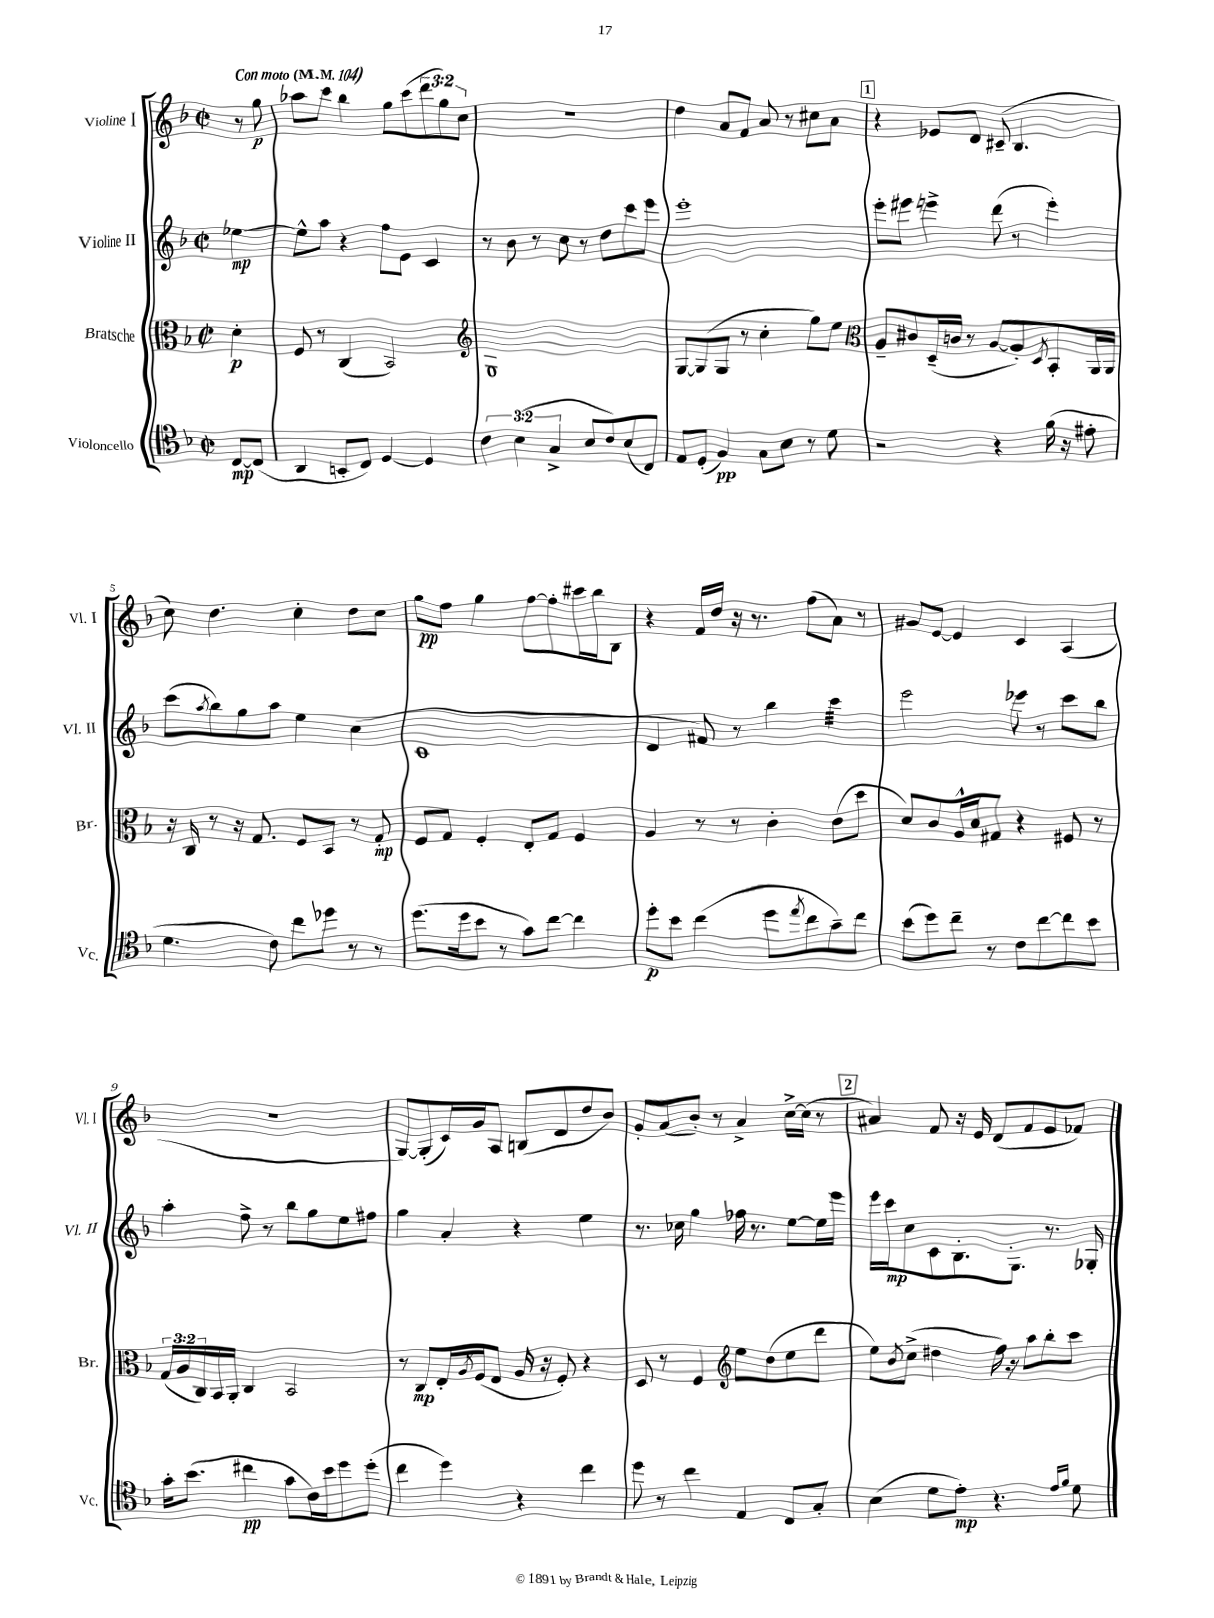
<<
\new StaffGroup <<
\new Staff = "s0" \with { instrumentName = "Violine I" shortInstrumentName = "Vl. I" } {
    \clef treble \key f \major \defaultTimeSignature \time 2/2 \override Staff.TupletNumber.text = #tuplet-number::calc-fraction-text \partial 4 \tempo "Con moto" 4 = 104
    r8 g''8\p |
    aes''8 c'''8 bes''4 g''8 c'''8( \tuplet 3/2 { d'''8 g''8) c''8 } |
    R1 |
    d''4 a'8 f'8 a'8 r8 cis''8 a'8 |
    \mark \markup { \box "1" } r4 ees'8 d'8 cis'8--( bes4. |
    c''8) d''4. c''4-. d''8 c''8 |
    g''8\pp f''8 g''4 f''8~ f''8-. cis'''16 bes''16 bes8 |
    r4 f'16 d''16 r16 r8. f''8( a'8) r8 |
    gis'8 e'8~ e'4 c'4 a4( |
    R1 |
    g8~) g8-.( c'16) g'16 a8 b8( d'8 d''8 bes'8) |
    g'8-. a'8( bes'8-.) r8 a'4-> c''16~-> c''16( r8 |
    \mark \markup { \box "2" } ais'4) f'8 r16 e'16 d'8( f'8 e'8 fes'8) \bar "|." |
}
\new Staff = "s1" \with { instrumentName = "Violine II" shortInstrumentName = "Vl. II" } {
    \clef treble \key f \major \defaultTimeSignature \time 2/2 \partial 4
    ees''4~\mp |
    ees''8-^ a''8 r4 f''8 e'8 c'4 |
    r8 bes'8 r8 c''8 r8 d''8 c'''8 e'''8 |
    e'''1-. |
    \mark \markup { \box "1" } e'''8-. eis'''8 e'''4-> d'''8( r8 e'''4-.) |
    c'''8( \acciaccatura { a''8 } bes''8) g''8 a''8 e''4 c''4( |
    c'1 |
    d'4 fis'8) r8 bes''4 c'''4:32 |
    e'''2 ees'''8 r8 c'''8 bes''8 |
    a''4-. f''8-> r8 bes''8 g''8 e''8 fis''8 |
    g''4 a'4-. r4 e''4 |
    r8. ces''16 g''4 fes''16 r8. e''8~ e''16 e'''16 |
    \mark \markup { \box "2" } e'''16 c'''16\mp c''8 c'8 bes8.-. g8.-. r8. ges16-. \bar "|." |
}
\new Staff = "s2" \with { instrumentName = "Bratsche" shortInstrumentName = "Br." } {
    \clef alto \key f \major \defaultTimeSignature \time 2/2 \override Staff.TupletNumber.text = #tuplet-number::calc-fraction-text \partial 4
    d'4-.\p |
    f8 r8 c4( bes,2) |
    \clef treble g1 |
    g8~ g8( g8 r8 c''4-. g''8) e''8 |
    \mark \markup { \box "1" } \clef alto a8-- cis'8 d16--( c'16 r8 a8~ a8-.) \acciaccatura { d8 } bes,8-. a,16 a,16 |
    r16 c16 r8 r16 g8. f8 bes,8 r8 g8-.\mp |
    f8 g8 f4-. e8-. g8 f4 |
    a4 r8 r8 c'4-. e'8( d''8 |
    d'8) c'8 a16-^ d'16 gis8 r4 fis8 r8 |
    \tuplet 3/2 { g16( a16 c16) } bes,16 a,16-. c4 bes,2 |
    r8 c8\mp e16-. \acciaccatura { a8 } f16( e8 a16 r16 f8-.) r4 |
    d8 r8 f4 \clef treble e''8 d''8( e''8 d'''8 |
    \mark \markup { \box "2" } e''8) \acciaccatura { bes'8 } c''8->( dis''4 f''16) r16 a''8 bes''8-. c'''8 \bar "|." |
}
\new Staff = "s3" \with { instrumentName = "Violoncello" shortInstrumentName = "Vc." } {
    \clef tenor \key f \major \defaultTimeSignature \time 2/2 \override Staff.TupletNumber.text = #tuplet-number::calc-fraction-text \partial 4
    c8~\mp c8( |
    a,4 b,8-. c8) d4~ d4 |
    \tuplet 3/2 { c'4 bes4( g4-> } bes8 c'8) bes8( c8) |
    e8 d8-.( f4\pp) g8 bes8 r8 d'8 |
    \mark \markup { \box "1" } r2 r4 f'16( r16 eis'8-. |
    d'4. c'8) c''8 des''8 r8 r8 |
    d''8.( d''16 bes'8 r8 g'8) c''8~ c''4 |
    d''8-.\p bes'8 c''4( d''8 \acciaccatura { e''8 } c''8 g'8--) c''8 |
    bes'8( d''8) c''8-- r8 c'8 c''8~ c''8 bes'8 |
    g'16-. bes'8.( cis''4\pp g'8 c'16) bes'16 d''8 d''8-.( |
    c''4 d''4) r4 c''4 |
    d''8 r8 c''4 e4 c8 g8-. |
    \mark \markup { \box "2" } bes4( d'8 e'8-.\mp) r4. \grace { e'16 f'16 } d'8 \bar "|." |
}
>>
>>
